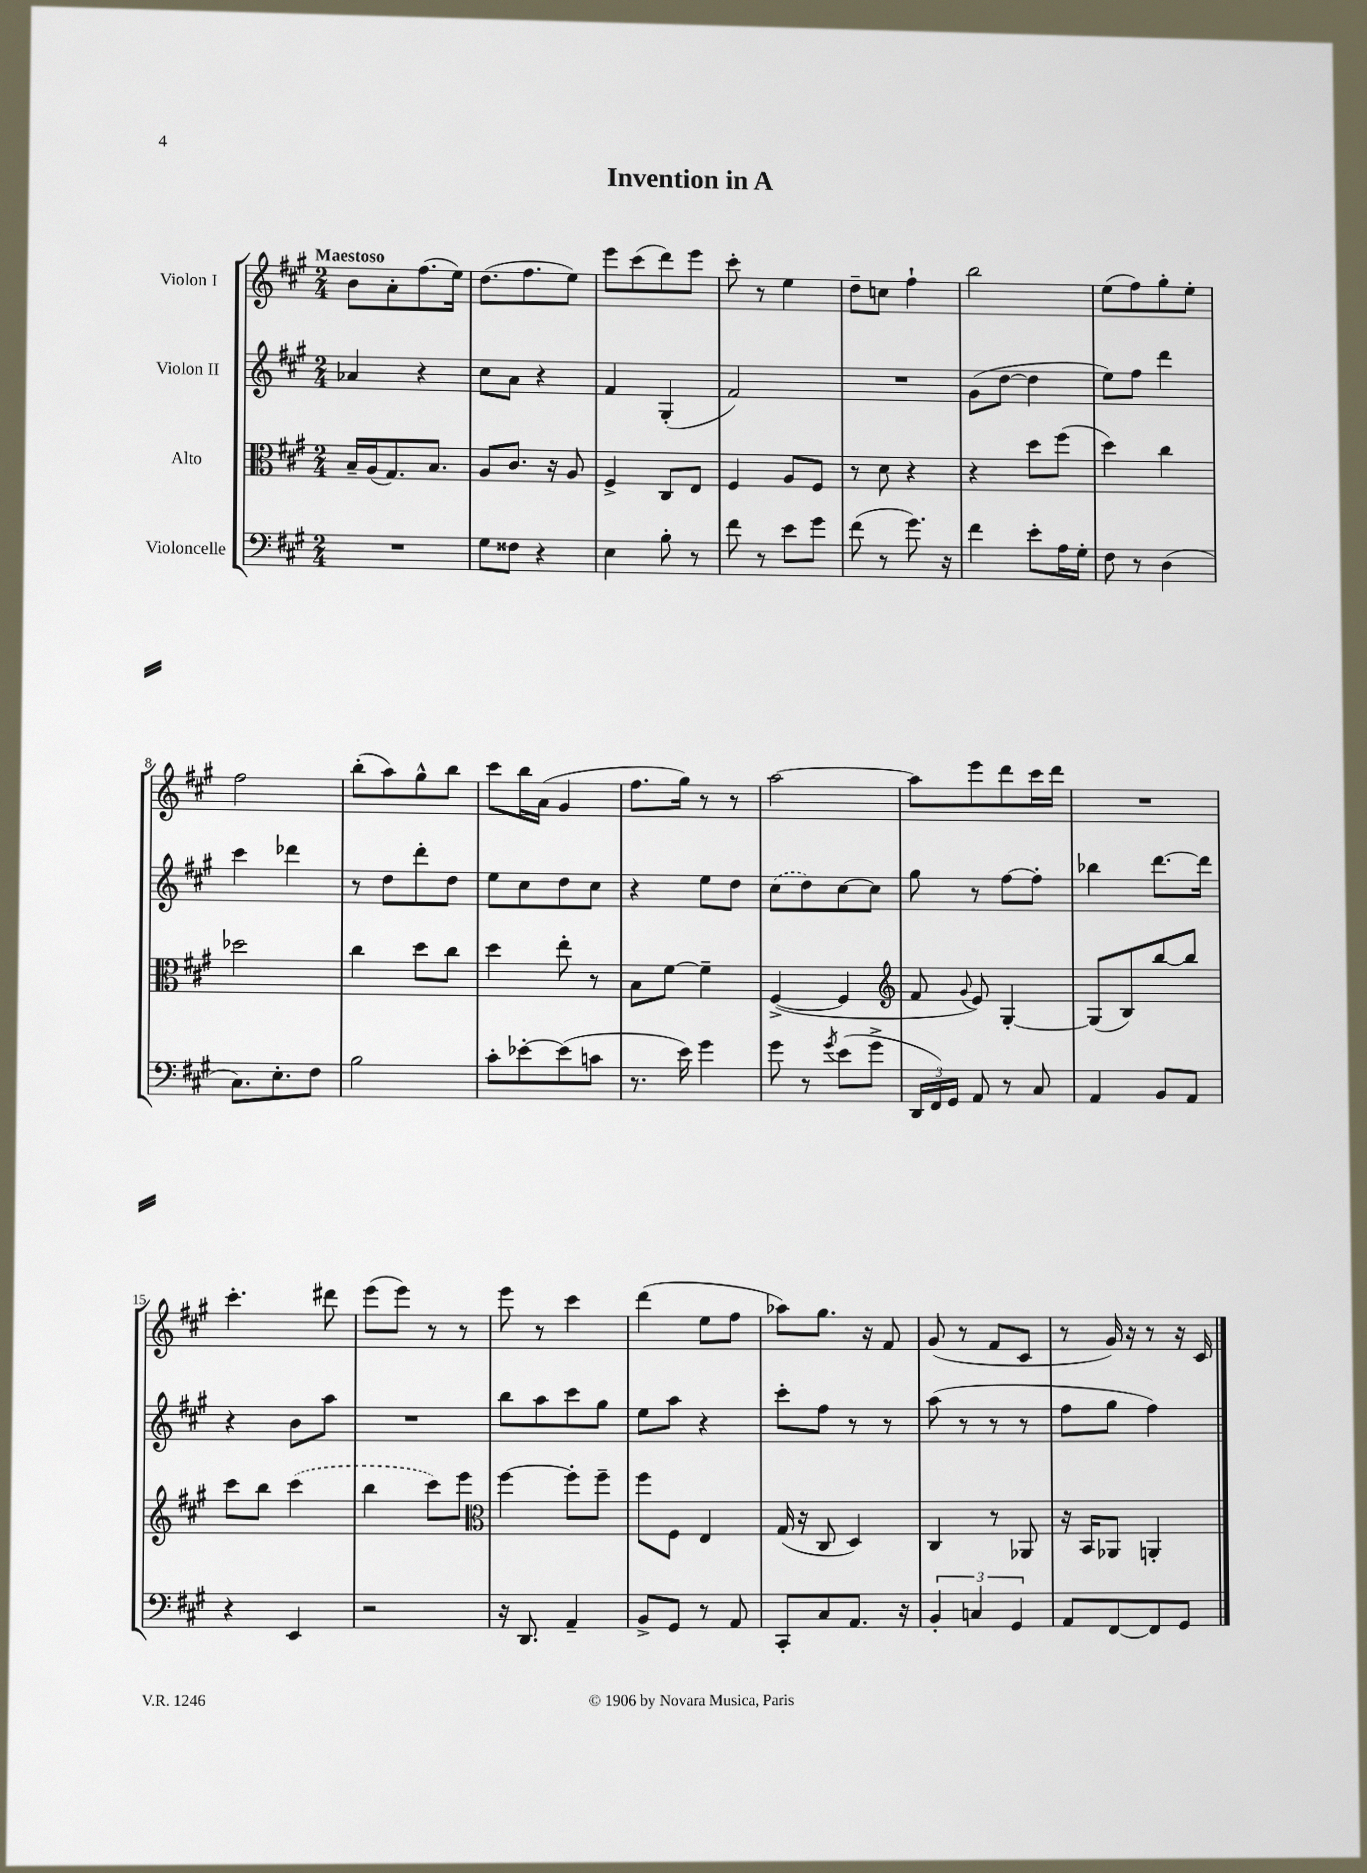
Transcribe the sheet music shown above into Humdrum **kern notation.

**kern	**kern	**kern	**kern
*part4	*part3	*part2	*part1
*staff4	*staff3	*staff2	*staff1
*I"Violoncelle	*I"Alto	*I"Violon II	*I"Violon I
*clefF4	*clefC3	*clefG2	*clefG2
*k[f#c#g#]	*k[f#c#g#]	*k[f#c#g#]	*k[f#c#g#]
*M2/4	*M2/4	*M2/4	*M2/4
=1	=1	=1	=1
!	!	!	!LO:TX:a:B:t=Maestoso
2r	16B~/LL	4a-X/	8b\L
.	(16A/J	.	.
.	8.G#/)	.	8a'\
.	.	4r	(8.ff#\
.	8.B/J	.	.
.	.	.	16ee\Jk)
=2	=2	=2	=2
8G#\L	8A/L	8cc#\L	(8.dd\L
8F##X\J	8.c#/J	8a\J	.
.	.	.	8.ff#\
4r	.	4r	.
.	16r	.	.
.	8A/	.	8ee\J)
=3	=3	=3	=3
4E\	4F#^/	4f#/	8eee\L
.	.	.	(8ccc#\
8B'\	8C#/L	(4G#'/	8ddd\)
8r	8E/J	.	8eee\J
=4	=4	=4	=4
8f#\	4F#/	2f#/)	8ccc#'\
8r	.	.	8r
8e\L	8A/L	.	4ee\
8g#\J	8F#/J	.	.
=5	=5	=5	=5
(8f#\	8r	2r	8dd~\L
8r	8d\	.	8ccn\J
8.g#\)	4r	.	4ff#`\
16r	.	.	.
=6	=6	=6	=6
4f#\	4r	(8g#\L	2bb\
.	.	[8dd\J	.
8e'\L	8dd\L	4dd\]	.
16A\L	(8ff#\J	.	.
16G#'\JJ	.	.	.
=7	=7	=7	=7
8F#\	4dd\)	8ee\L)	(8ee\L
8r	.	8ff#\J	8ff#\)
(4D\	4cc#\	4ddd\	8gg#'\
.	.	.	8ee'\J
!!LO:LB:g=z
=8	=8	=8	=8
8.C#\L)	2dd-X\	4ccc#\	2ff#\
8.E'\	.	.	.
.	.	4ddd-X\	.
8F#\J	.	.	.
=9	=9	=9	=9
2B\	4cc#\	8r	(8bb'\L
.	.	8dd\L	8aa\)
.	8dd\L	8ddd'\	8gg#^^\
.	8cc#\J	8dd\J	8bb\J
=10	=10	=10	=10
8c#'\L	4dd\	8ee\L	8ccc#\L
[8e-X'\	.	8cc#\	16bb\L
.	.	.	(16a\JJ
(8e-\]	8ee'\	8dd\	4g#/
8cn\J	8r	8cc#\J	.
=11	=11	=11	=11
8.r	8B\L	4r	8.ff#\L
.	[8f#\J	.	.
16e\)	.	.	16gg#\Jk)
4g#\	4f#~\]	8ee\L	8r
.	.	8dd\J	8r
=12	=12	=12	=12
8g#\	([4F#^/	(8cc#\L	[2aa\
8r	.	8dd\)	.
8qg#/	.	.	.
(8e\L	4F#/]	[8cc#\	.
8g#^\J	.	8cc#\J]	.
=13	=13	=13	=13
*	*clefG2	*	*
24DD/LL	8f#/	8gg#\	8aa\L]
24FF#/)	.	.	.
24GG#/JJ	.	.	.
.	8qqg#/	.	.
8AA/	8e/)	8r	8eee\
8r	[4G#'/	[8ff#\L	8ddd\
8C#/	.	8ff#'\J]	16ccc#\L
.	.	.	16ddd\JJ
=14	=14	=14	=14
4AA/	(8G#/L]	4bb-X\	2r
.	8B/)	.	.
8BB/L	[8bb/	[8.ddd\L	.
8AA/J	8bb/J]	.	.
.	.	16ddd\Jk]	.
!!LO:LB:g=z
=15	=15	=15	=15
4r	8ccc#\L	4r	4.ccc#'\
.	8bb\J	.	.
4EE/	(4ccc#\	8b\L	.
.	.	8aa\J	8ddd#X\
=16	=16	=16	=16
2r	4bb\	2r	(8eee\L
.	.	.	8eee\J)
.	8ccc#\L)	.	8r
.	8eee\J	.	8r
=17	=17	=17	=17
*	*clefC3	*	*
16r	[4ff#\	8bb\L	8eee\
8.DD/	.	.	.
.	.	8aa\	8r
4AA~/	8ff#'\L]	8ccc#\	4ccc#\
.	8ff#~\J	8gg#\J	.
=18	=18	=18	=18
8BB^/L	8ff#\L	8ee\L	(4ddd\
8GG#/J	8F#\J	8aa\J	.
8r	4E/	4r	8ee\L
8AA/	.	.	8ff#\J
=19	=19	=19	=19
8CC#'/L	(16G#/	8ccc#'\L	8aa-X\L)
.	16r	.	.
8C#/	8C#/	8ff#\J	8.gg#\J
8.AA/J	4D/)	8r	.
.	.	.	16r
.	.	8r	8f#/
16r	.	.	.
=20	=20	=20	=20
6BB'/	4C#/	(8aa\	(8g#/
.	.	8r	8r
6Cn/	.	.	.
.	8r	8r	8f#/L
6GG#/	.	.	.
.	8AA-X/	8r	8c#/J
=21	=21	=21	=21
8AA/L	16r	8ff#\L	8r
.	16BB/KL	.	.
[8FF#/	8AA-X/J	8gg#\J	16g#/)
.	.	.	16r
8FF#/]	4AAn'/	4ff#\)	8r
8GG#/J	.	.	16r
.	.	.	16c#/
==	==	==	==
*-	*-	*-	*-
